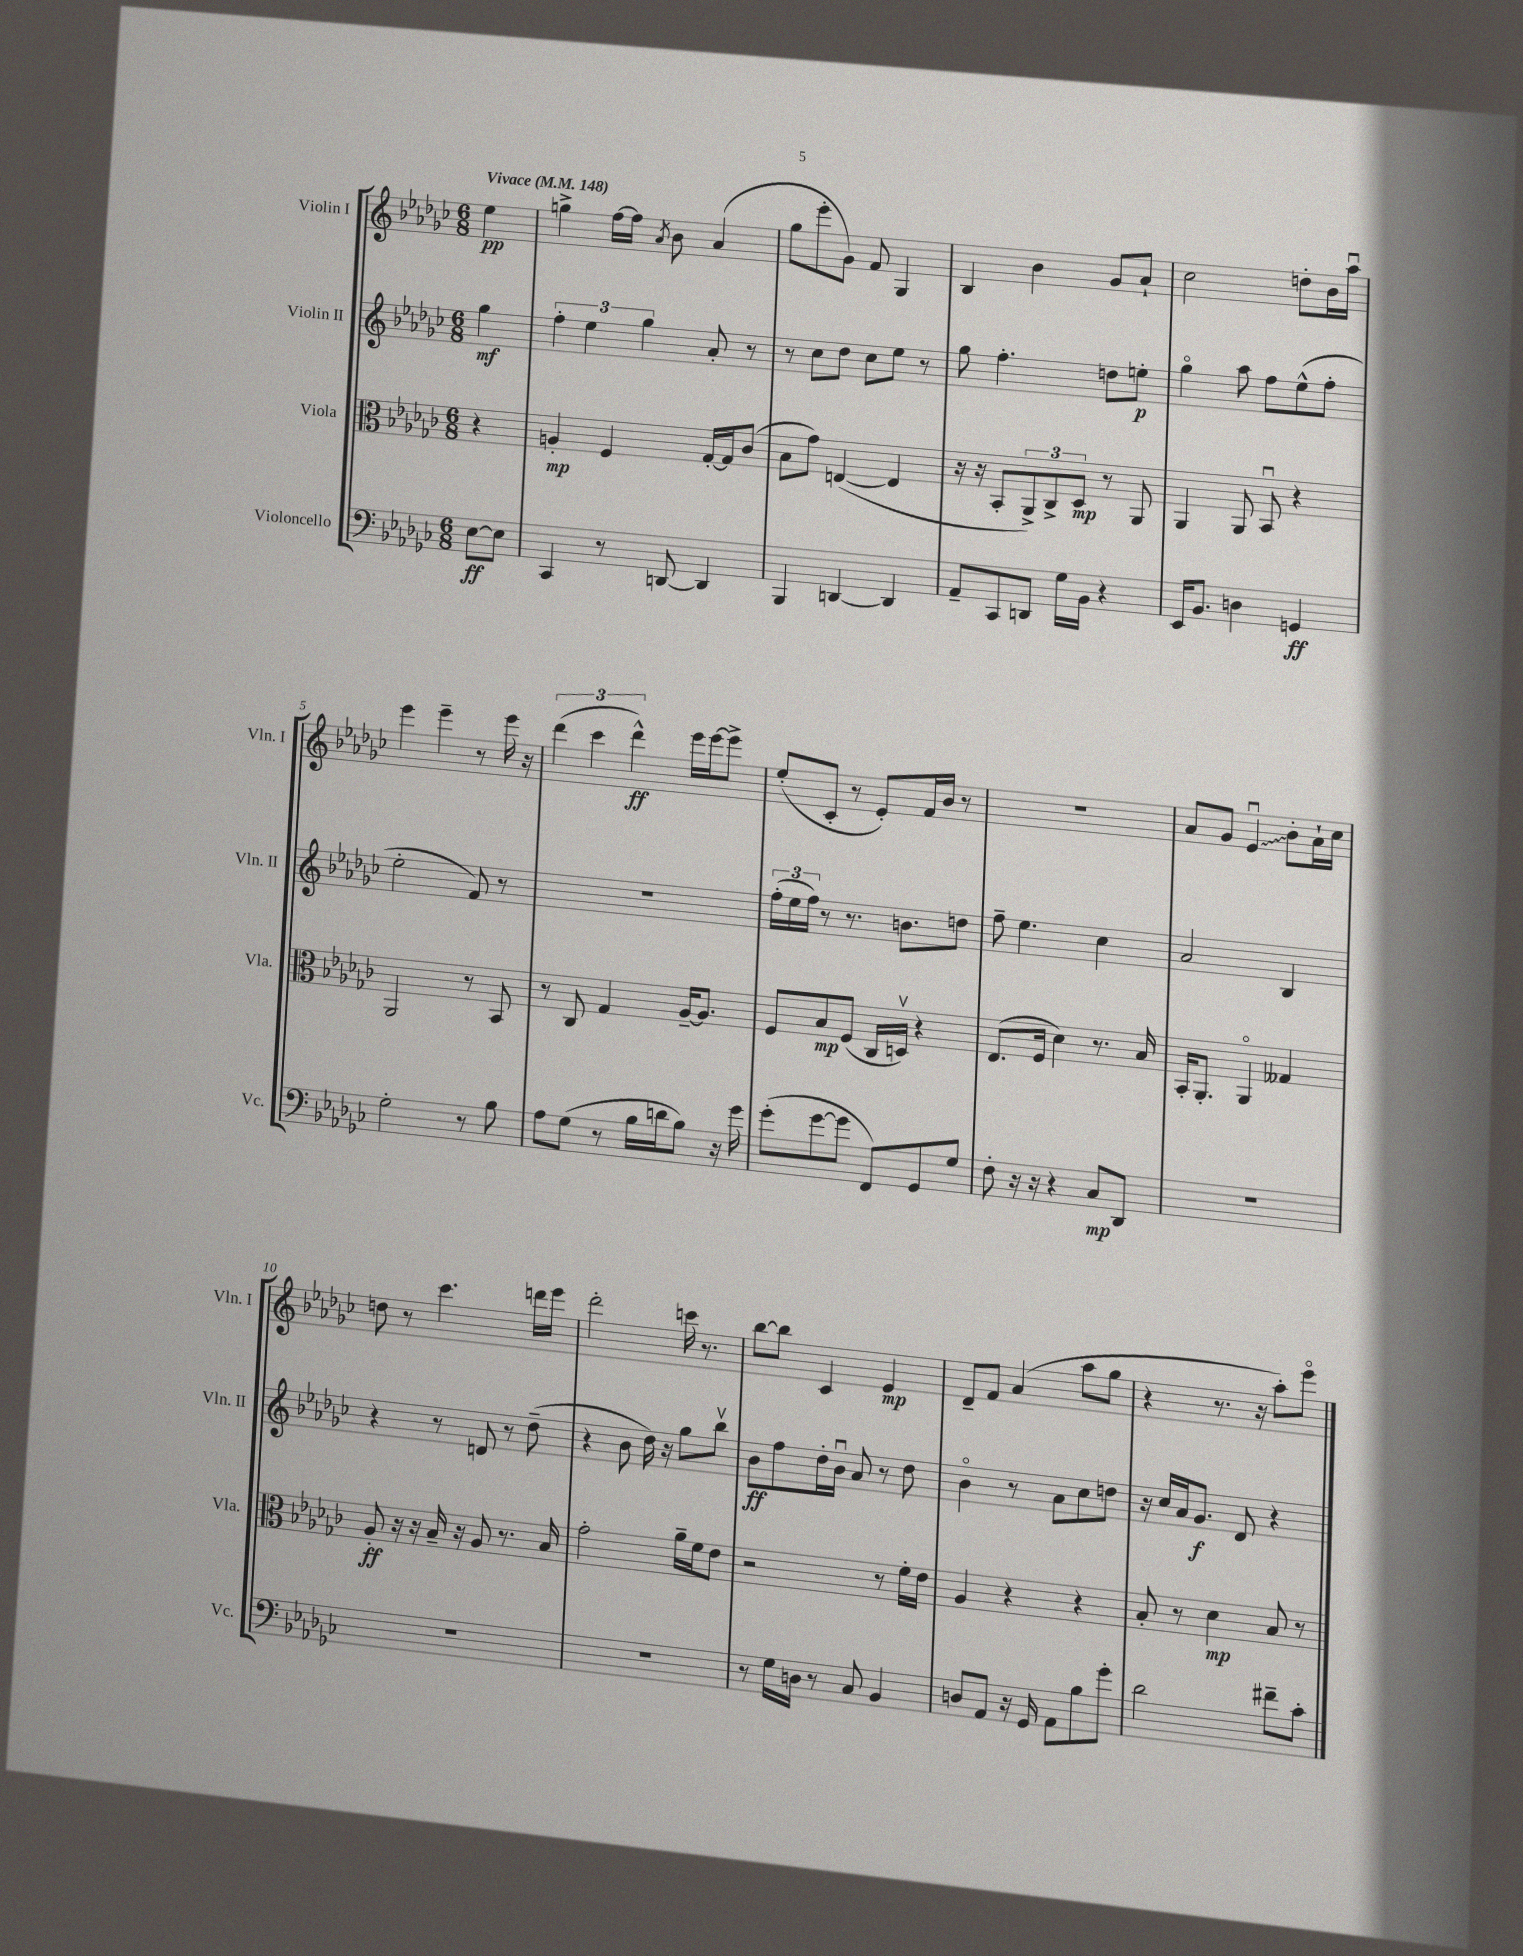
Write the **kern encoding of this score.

**kern	**kern	**kern	**kern
*staff4	*staff3	*staff2	*staff1
*clefF4	*clefC3	*clefG2	*clefG2
*k[b-e-a-d-g-c-]	*k[b-e-a-d-g-c-]	*k[b-e-a-d-g-c-]	*k[b-e-a-d-g-c-]
*M6/8	*M6/8	*M6/8	*M6/8
*MM148	*MM148	*MM148	*MM148
[8E-\L	4r	4gg-\	4ee-\
8E-\]J	.	.	.
=	=	=	=
4CC-/	4A'/	6ff'\	4gg^\
.	.	6ee-\	.
8r	4F/	.	[16ff\LL
.	.	.	16ff\]JJ
.	.	6gg-\	.
.	.	.	8qa-/
[8DD/	.	.	8b-\
4DD/]	[16G-'/LL	8a-'/	(4a-/
.	16G-/]J	.	.
.	(8c-/J	8r	.
=	=	=	=
4BBB-/	8B-\L	8r	8gg-\L
.	8g-\J)	8cc-\L	8eee-'\
[4DD/	([4E/	8dd-\J	8g-\J)
.	.	8cc-\L	8f/
4DD/]	4E/]	8ee-\J	4G-/
.	.	8r	.
=	=	=	=
8AA-~/L	16r	8gg-\	4B-/
.	16r	.	.
8CC-/	8BB-'/L	4.ff'\	.
8DD/J	12AA-^/)	.	4b-\
.	12C-^/	.	.
16G-\LL	.	.	.
.	12D-/J	.	.
16BB-\JJ	.	.	.
4r	8r	8dd\L	8g-/L
.	8AA-/	8ee'\J	8a-`/J
=	=	=	=
16EE-/LK	4AA-/	4gg-o\	2cc-\
8.BB-/J	.	.	.
4D\	8AA-/	8aa-\	.
.	8BB-u/	8ff\L	.
4GG/	4r	(8ee-^^\	8dd'\L
.	.	8ff'\J	16b-\L
.	.	.	16aa-u\JJ
=	=	=	=
2G-'\	2AA-/	2ee-'\	4eee-\
.	.	.	4eee-~\
8r	8r	8f/)	8r
8B-\	8BB-/	8r	16eee-\
.	.	.	16r
=	=	=	=
8A-\L	8r	2.r	(6ddd-\
(8G-\J	8C-/	.	.
.	.	.	6ccc-\
8r	4G-/	.	.
.	.	.	6ddd-^^\)
16B-\LL	.	.	.
16d\J	.	.	.
8B-\J)	[16A-~/LK	.	16eee-\LL
.	8.A-/]J	.	[16eee-\J
16r	.	.	8eee-^\]J
16g-\	.	.	.
=	=	=	=
(8g-'\L	8F/L	(24ff'\LL	(8ee-'/L
.	.	24ee-\	.
.	.	24ff\JJ)	.
[8g-\	8B-/	8r	8c-'/J
8g-\]J	(8F/J	8.r	8r
8FF/L)	16C-/LL	.	8e-'/L)
.	16Dv/JJ)	8.b\L	.
8GG-/	4r	.	16f/L
.	.	.	16b-/JJ
8G-/J	.	8dd\J	8r
=	=	=	=
8F'\	(8.E-/L	8ff~\	2.r
16r	.	4.ee-\	.
16r	16F/Jk	.	.
4r	4d-\)	.	.
8C-/L	8.r	4cc-\	.
8DD-/J	.	.	.
.	16B-/	.	.
=	=	=	=
2.r	16BB-'/LK	2a-/	8a-/L
.	8.AA-'/J	.	.
.	.	.	8g-/J
.	4AA-o/	.	4e-u/
.	4G--/	4B-/	8b-'\L
.	.	.	16a-`\L
.	.	.	16cc-\JJ
=	=	=	=
2.r	8A-'/	4r	8dd\
.	16r	.	8r
.	16r	.	.
.	16B-~/	8r	4.ccc-\
.	16r	.	.
.	8A-/	8d/	.
.	8.r	8r	.
.	.	(8dd-~\	16ddd\LL
.	16B-/	.	16eee-\JJ
=	=	=	=
2.r	2g-'\	4r	2ddd-'\
.	.	8b-\	.
.	.	16dd-\)	.
.	.	16r	.
.	16a-~\LL	8gg-\L	16ccc\
.	16f\J	.	8.r
.	8e-\J	8bb-v\J	.
=	=	=	=
8r	2r	8b-\L	[8bb-\L
16G-\LL	.	8ff\	8bb-\]J
16D\JJ	.	.	.
8r	.	16dd-'\L	4c-/
.	.	16b-u\JJ	.
8C-/	.	8a-/	.
4BB-/	8r	8r	4e-/
.	16f'\LL	8dd-\	.
.	16e-\JJ	.	.
=	=	=	=
8D/L	4A-/	4b-o\	8d-~/L
8AA-/J	.	.	8f/J
16r	4r	8r	(4a-/
16GG-/	.	.	.
8AA-\L	.	8a-\L	.
8B-\	4r	8cc-\	8aa-\L
8g-'\J	.	8dd\J	8gg-\J
=	=	=	=
2d-\	8B-'/	16r	4r
.	.	16cc-/LL	.
.	8r	16a-/J	.
.	.	8.g-/J	.
.	4d-\	.	8.r
.	.	8d-/	.
.	.	.	16r
8f#~\L	8B-/	4r	8aa-'\L)
8c-'\J	8r	.	8eee-o\J
==	==	==	==
*-	*-	*-	*-
